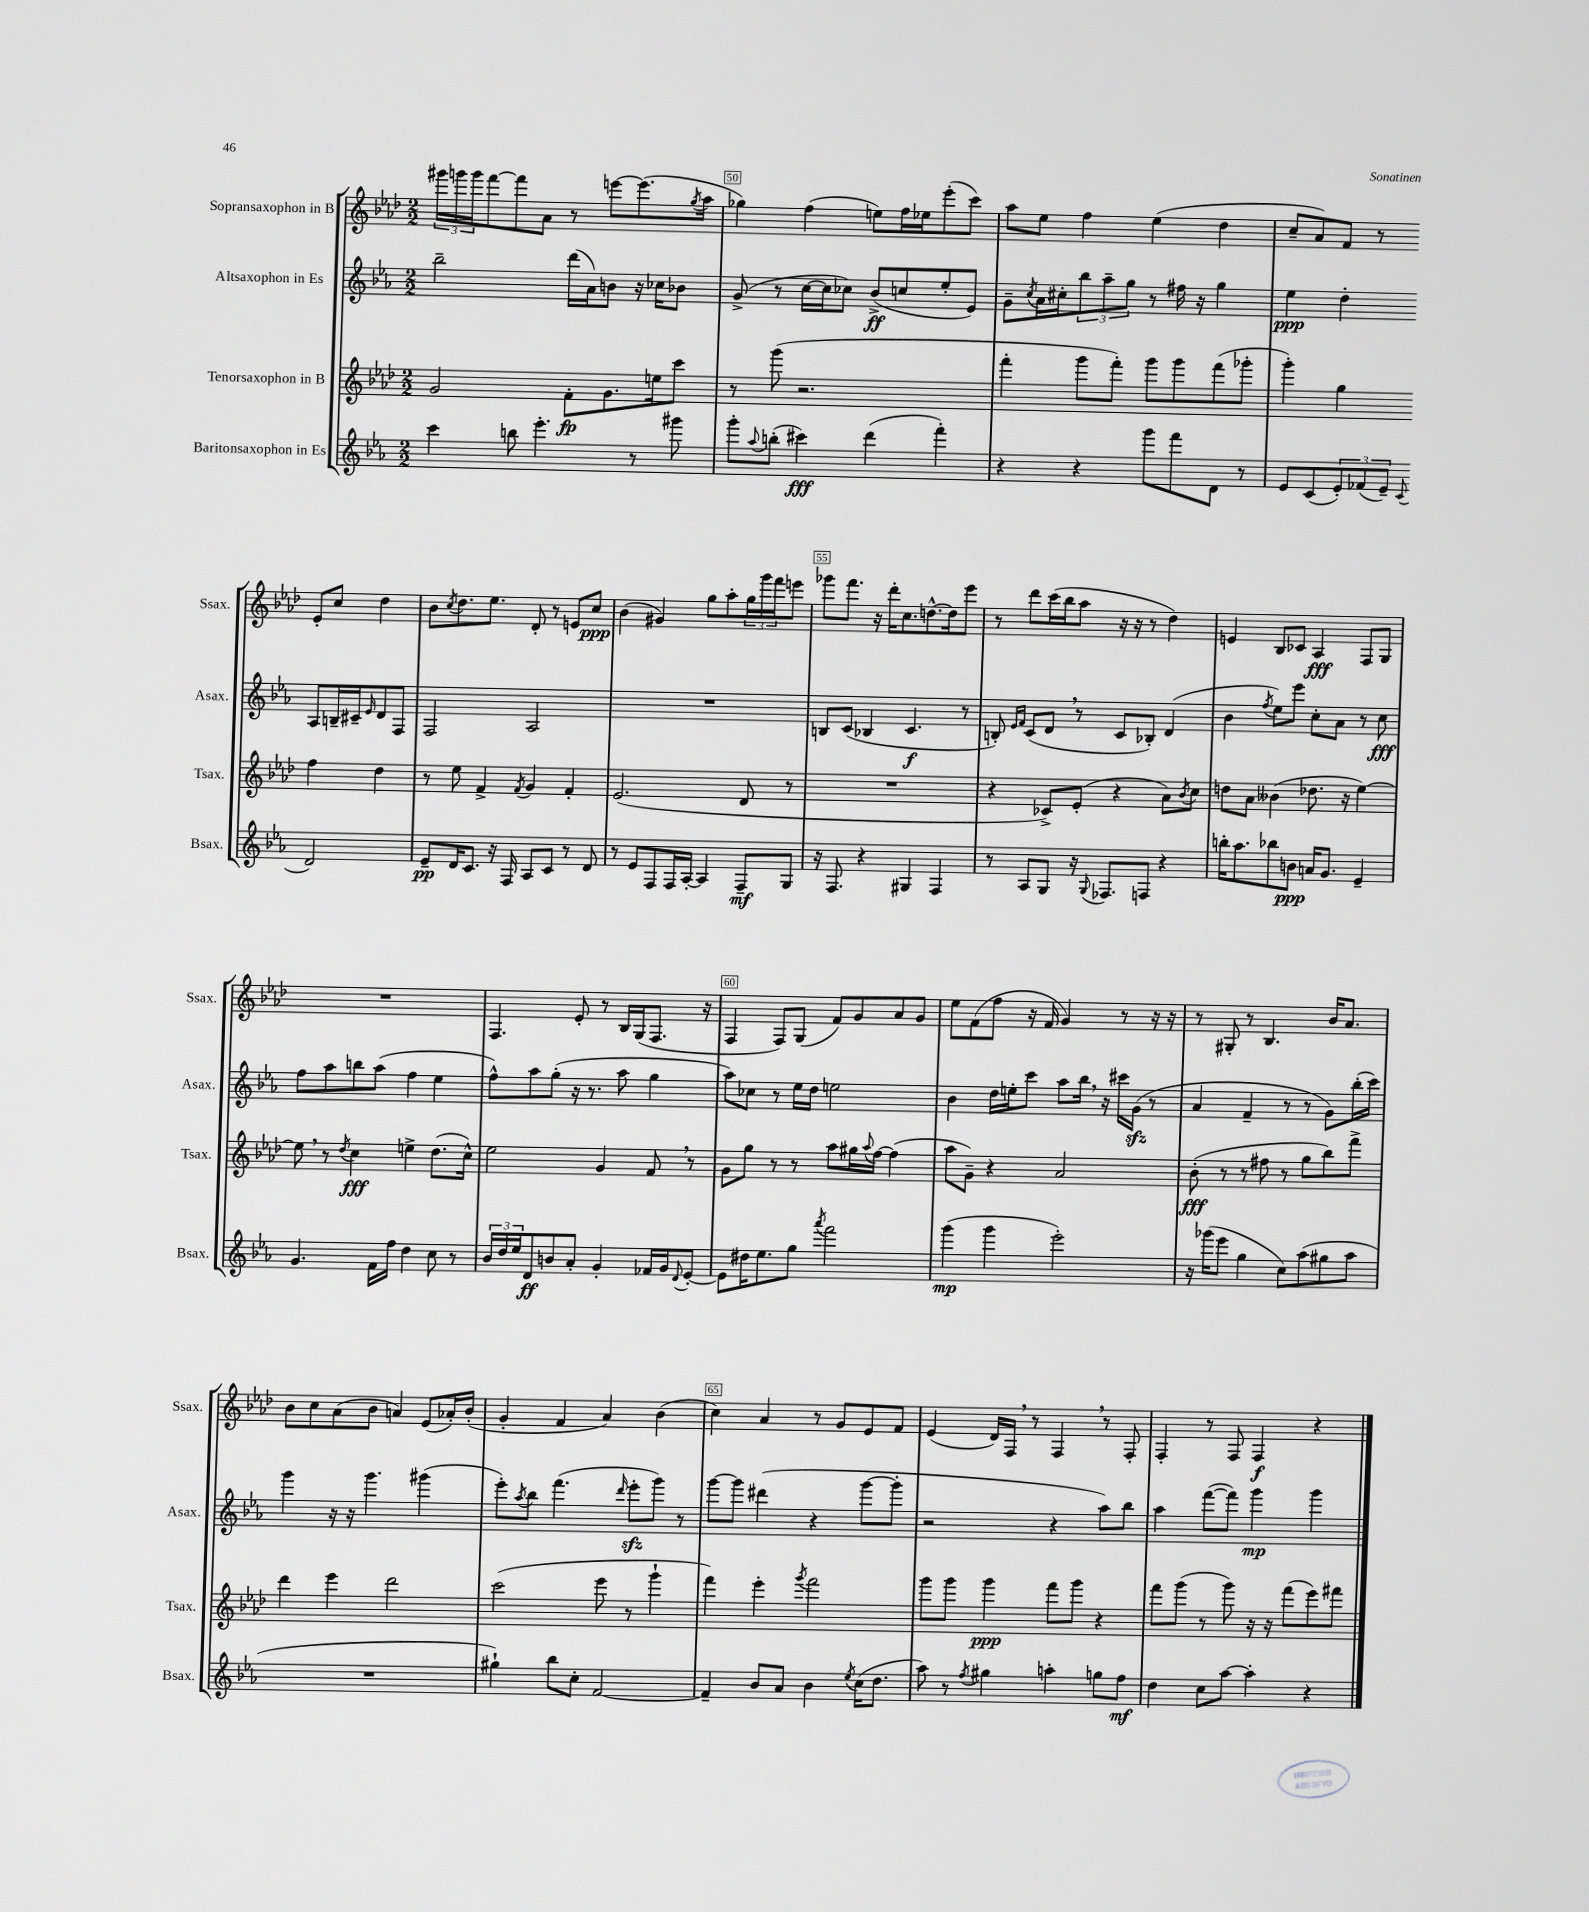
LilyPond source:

<<
\new StaffGroup <<
\new Staff = "s0" \with { instrumentName = "Sopransaxophon in B" shortInstrumentName = "Ssax." } {
    \clef treble \key aes \major \numericTimeSignature \time 2/2
    \tuplet 3/2 { gis'''16 g'''16 g'''16 } f'''8~ f'''8 aes'8 r8 e'''8~ e'''8.( \acciaccatura { g''8 } aes''16 |
    ges''4) f''4( e''8) f''16 ees''16 ees'''8-.( c'''8) |
    aes''8 ees''8 f''4 ees''4( des''4 |
    c''8-- aes'8) f'8 r8 ees'8-. c''8 des''4 |
    bes'8 \acciaccatura { c''8 } des''8. ees''8. des'8-. r8 e'8 c''8\ppp |
    bes'4( gis'4) g''8 aes''8-. \tuplet 3/2 { g''16 g'''16 f'''16 } e'''8 |
    ges'''8 f'''8. r16 des'''16-. c''8. d''8.~-^ d''16 ees'''8 |
    r8 des'''8 c'''16( bes''16 aes''8 r16 r16 r8 des''4) |
    e'4 bes8 ces'8 aes4\fff f8 g8 |
    R1 |
    f4. ees'8-. r8 bes16 g16( f8. r16 |
    f4 f8) g8( f'8) g'8 aes'8 g'8 |
    ees''8 f'8( f''8 r16 f'16 g'4) r8 r16 r16 |
    r8 gis8-. r8 bes4. bes'16 aes'8. |
    bes'8 c''8 aes'8( bes'8 a'4) ees'8( aes'16-.) bes'16-.( |
    g'4-. f'4 aes'4) bes'4( |
    c''4) aes'4 r8 g'8 ees'8 f'8 |
    ees'4( des'16) f16 \breathe r8 f4 \breathe r8 f8-. |
    f4-. r8 f8 f4\f r4 \bar "|." |
}
\new Staff = "s1" \with { instrumentName = "Altsaxophon in Es" shortInstrumentName = "Asax." } {
    \clef treble \key ees \major \numericTimeSignature \time 2/2
    bes''2-- d'''16( aes'16) b'8 r16 ces''16 bes'8 |
    g'8->( r8 c''16~ c''16 ces''8) bes'8->\ff( c''8 ees''8-. ees'8) |
    g'8-- \acciaccatura { c''8 } aes'16 cis''16-. \tuplet 3/2 { bes''8 aes''8-- g''8 } r8 fis''16 r16 g''4 |
    ees''4\ppp d''4-. aes8 b16-- cis'16-- \grace { ees'16 } d'8 f8 |
    f2 aes2 |
    R1 |
    b8 c'8( bes4 c'4.\f r8 |
    b8-.) \grace { ees'16 f'16 } c'8( d'8 \breathe r8 c'8 bes8-.) d'4( |
    bes'4 \acciaccatura { f''8 } ees''8) ees'''8 c''8-. aes'8 r8 c''8\fff |
    f''8 aes''8 b''8 aes''8( f''4 ees''4 |
    f''8-^) aes''8 g''8-.( r16 r8. aes''8 g''4 |
    aes''8) ces''8 r8 ees''16 d''16 e''2 |
    bes'4 d''16 e''16-. c'''8 aes''8 bes''16 \breathe r16 cis'''16 g'16\sfz( r8 |
    aes'4 f'4-- r8 r8 g'8) bes''16-.( c'''16) |
    g'''4 r16 r16 g'''4. gis'''4( |
    ees'''8-.) \acciaccatura { aes''8 } bes''8 f'''4.( \grace { d'''16 } ees'''8-.\sfz g'''8) r8 |
    g'''8~ g'''8 dis'''4( r4 g'''8~ g'''8-. |
    r2 r4 aes''8) bes''8 |
    aes''4 f'''8~( f'''8) g'''4\mp g'''4 \bar "|." |
}
\new Staff = "s2" \with { instrumentName = "Tenorsaxophon in B" shortInstrumentName = "Tsax." } {
    \clef treble \key aes \major \numericTimeSignature \time 2/2
    g'2 f'8-.\fp g'8. e''16 c'''8 |
    r8 g'''8( r2. |
    f'''4-. g'''8 f'''8-.) g'''8 g'''8 f'''8( ges'''8-. |
    g'''4-.) g''4 f''4 des''4 |
    r8 ees''8 f'4-> \acciaccatura { f'8 } g'4 f'4-. |
    ees'2.( des'8 r8 |
    R1 |
    r4 ces'8->) ees'8-.( r4 aes'8) \acciaccatura { bes'8 } c''8 |
    d''8 aes'8 beses'4( des''8. r16 ees''4~) |
    ees''8 \breathe r8 \acciaccatura { des''8 } c''4\fff e''4-> des''8.( c''16-^) |
    ees''2 g'4 f'8 \breathe r8 |
    g'8 g''8 r8 r8 aes''8 gis''16 \appoggiatura { aes''8 } f''16~ f''4( |
    aes''8 g'8--) r4 aes'2 |
    bes'8-.\fff( r8 r8 fis''8 r8 g''8 bes''8) f'''8-> |
    des'''4 ees'''4 des'''2 |
    c'''2( ees'''8 r8 g'''4-! |
    f'''4) ees'''4-. \acciaccatura { g'''8 } f'''2 |
    g'''8 g'''8 g'''4\ppp f'''8 g'''8 r4 |
    f'''8 g'''8( r8 g'''8) r16 r16 f'''8( ees'''8) fis'''8 \bar "|." |
}
\new Staff = "s3" \with { instrumentName = "Baritonsaxophon in Es" shortInstrumentName = "Bsax." } {
    \clef treble \key ees \major \numericTimeSignature \time 2/2
    c'''4 b''8 ees'''4.-. r8 gis'''8 |
    g'''8-. \appoggiatura { aes''8 } b''8-.( cis'''4\fff) d'''4( f'''4-.) |
    r4 r4 g'''8 f'''8 d'8 r8 |
    ees'8 c'8( \tuplet 3/2 { ees'8-.) fes'8( ees'8--) } \appoggiatura { c'8 } d'2 |
    ees'8--\pp d'16 c'8. r16 f16 aes8 c'8 r8 d'8 |
    r8 ees'8 f8 f16 aes16~-. aes4 f8--\mf g8 |
    r16 f8. r4 gis4 f4 |
    r8 aes8 g8 r16 \appoggiatura { g8 } fes8. f8 r4 |
    b''16-. aes''8. bes''8 b'8\ppp a'16 g'8. ees'4-- |
    g'4. f'16 f''16 d''4 c''8 r8 |
    \tuplet 3/2 { bes'16 d''16 ees''16 } d'8\ff b'8 aes'8-. g'4-. fes'16 g'16 \appoggiatura { d'8 } ees'8~-. |
    ees'8 dis''16 ees''8. g''8 \acciaccatura { aes'''8 } f'''2 |
    g'''4\mp( g'''4 ees'''2-.) |
    r16 ges'''16( ees'''8 g''4 c''8) aes''8( gis''8 aes''8 |
    R1 |
    gis''4-!) bes''8 c''8-. f'2~ |
    f'4-- bes'8 aes'8 bes'4 \acciaccatura { ees''8 } c''16( d''8. |
    aes''8) r8 \acciaccatura { f''8 } gis''4 a''4-. g''8 f''8\mf |
    d''4 c''8 aes''8~ aes''4-. r4 \bar "|." |
}
>>
>>
\layout { \context { \Score currentBarNumber = #49 \override BarNumber.break-visibility = ##(#f #t #t) barNumberVisibility = #(every-nth-bar-number-visible 5) \override BarNumber.stencil = #(make-stencil-boxer 0.1 0.3 ly:text-interface::print) } }
